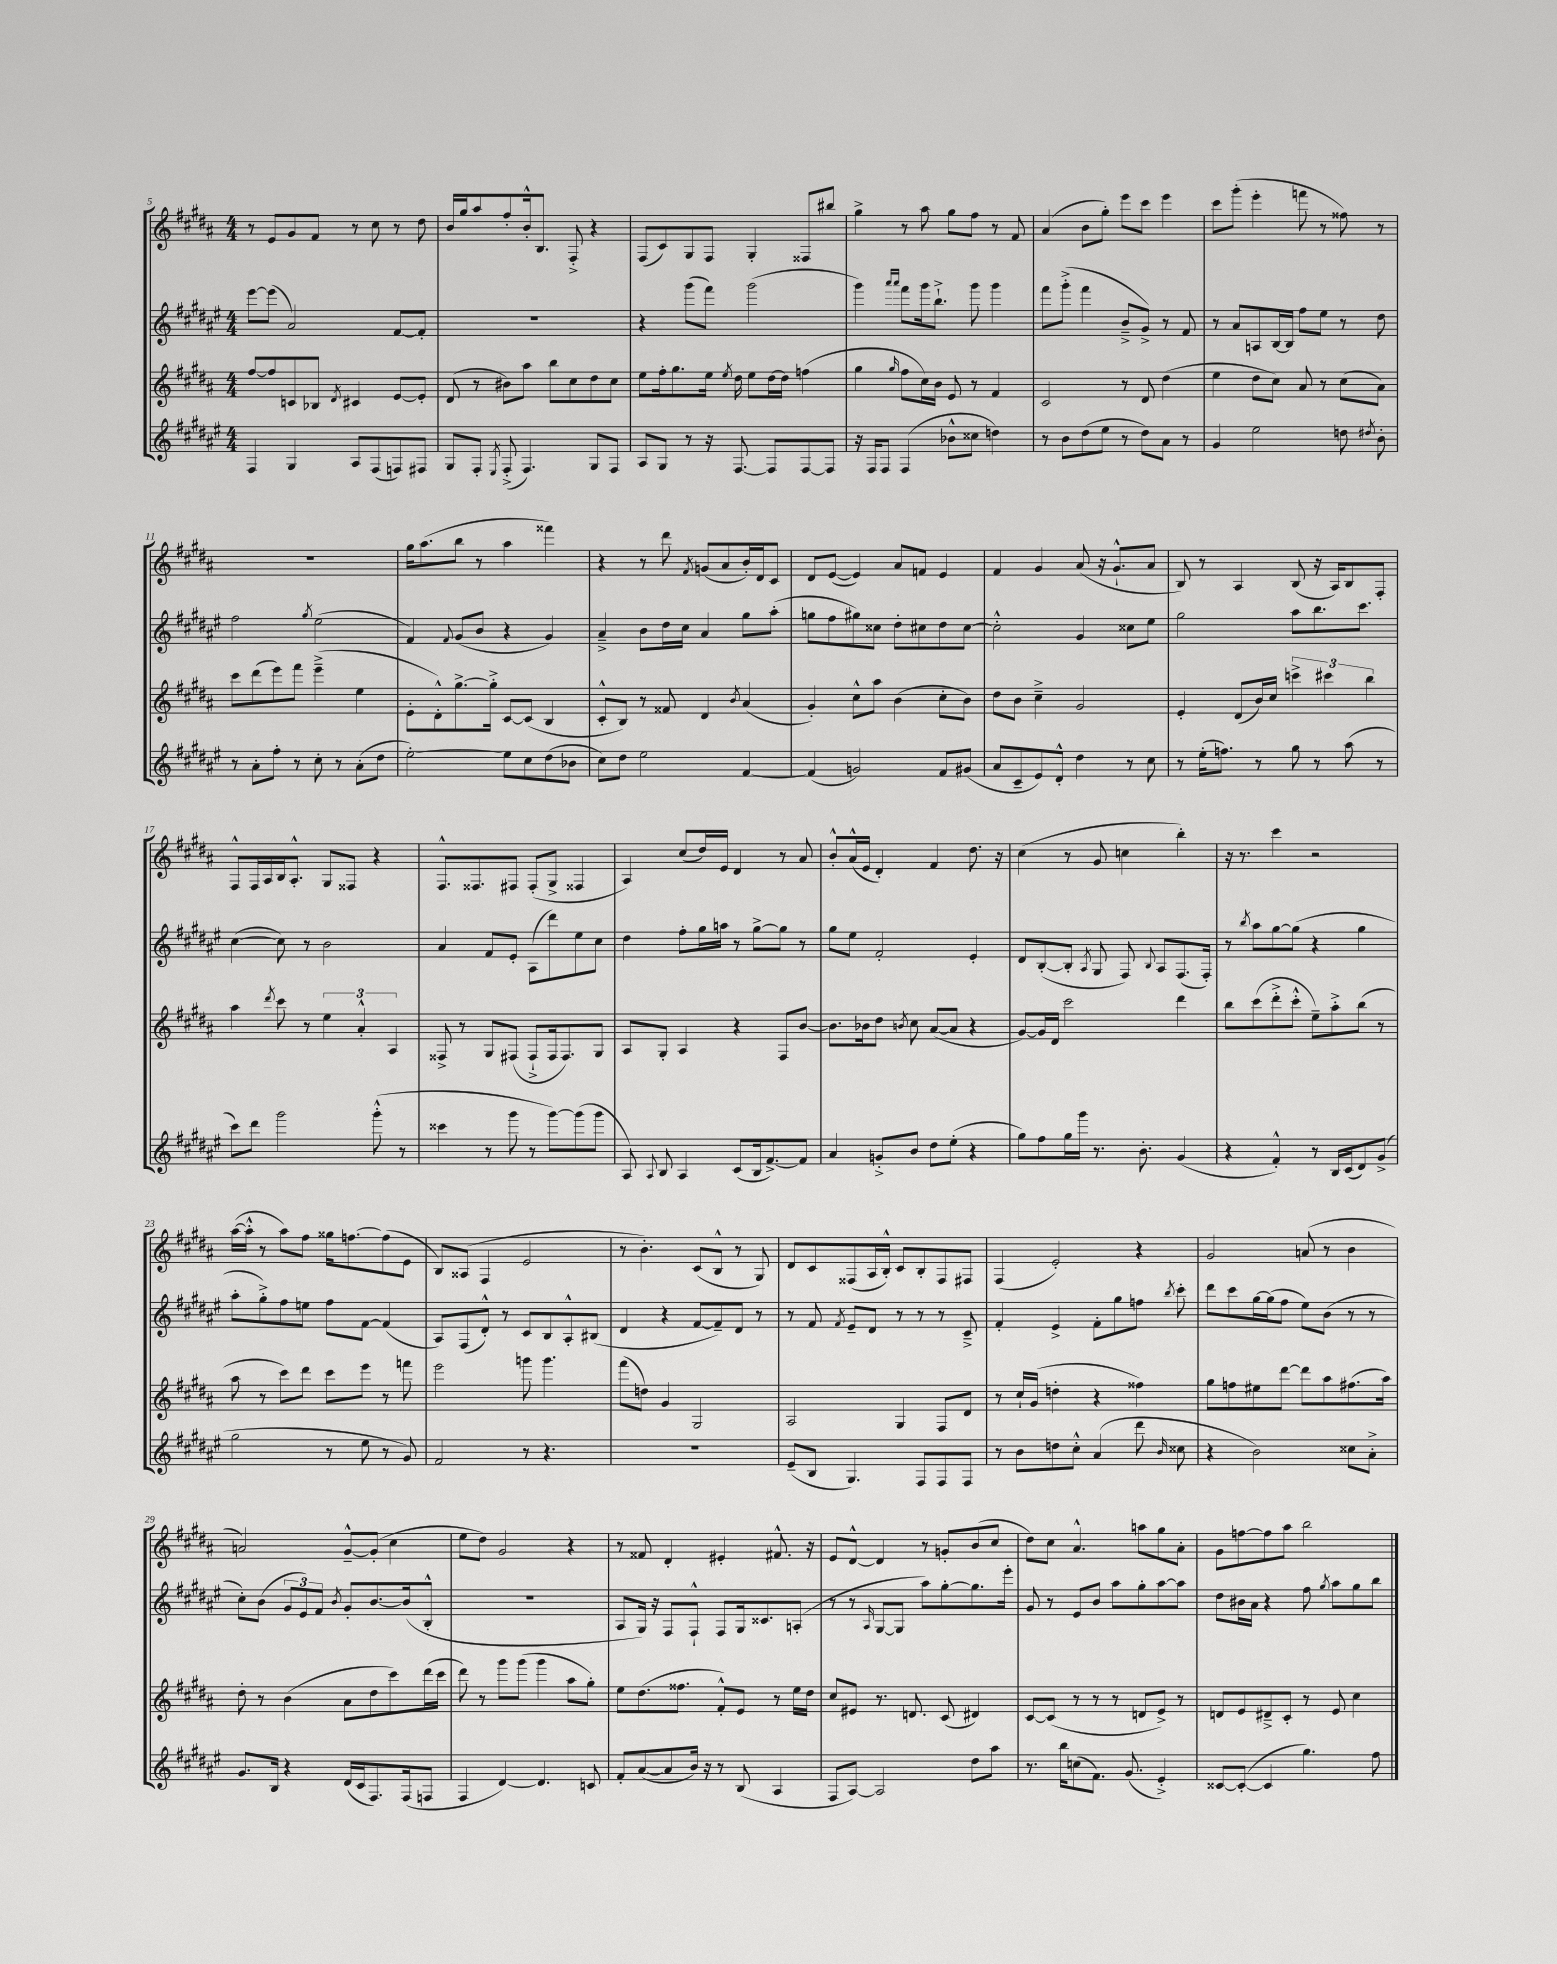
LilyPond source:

<<
\new StaffGroup <<
\new Staff = "s0" {
    \clef treble \key b \major \numericTimeSignature \time 4/4
    \autoBeamOff r8 e'8[ gis'8 fis'8] r8 cis''8 r8 dis''8 |
    b'16[ gis''16 ais''8 fis''8-. b'16-.-^ b8.] fis8-.-> r4 |
    fis8[( cis'8) gis8 fis8] gis4-. fisis8[ bis''8] |
    gis''4-> r8 ais''8 gis''8[ fis''8] r8 fis'8 |
    ais'4( b'8[ gis''8]-.) e'''8[ cis'''8] e'''4 |
    cis'''8[ gis'''8]-.( e'''4-. f'''8 r8 fisis''8) r8 |
    R1 |
    gis''16[ ais''8.( b''8] r8 ais''4 fisis'''4) |
    r4 r8 dis'''8 \acciaccatura { fis'8 } g'8[( ais'8 b'16-.) dis'16 cis'8] |
    dis'8[ e'8]~( e'4) ais'8[ f'8] e'4 |
    fis'4 gis'4 ais'8( r16 gis'8.[-!-^ ais'8] |
    b8) r8 ais4 b8( r16 ais16[) b8 fis8]-. |
    fis8[-^ fis16 ais16 b16 ais8.]-.-^ gis8[ fisis8] r4 |
    fis8.[-^ fisis8. fis8] fis8[-.( gis8]-> fisis4 |
    ais4) cis''8[( dis''16) e'16] dis'4 r8 ais'8 |
    b'8[-.-^ ais'16-^( e'16] dis'4-.) fis'4 dis''8. r16 |
    cis''4( r8 gis'8 c''4 b''4-.) |
    r16 r8. cis'''4 r2 |
    ais''16[~( ais''16]-.-^ r8 ais''8[) fis''8] gisis''16[ f''8.~ f''8( e'8] |
    b8[) aisis8]( fis4 e'2 |
    r8 b'4.-.) cis'8[( b8]-^ r8 gis8) |
    dis'8[ cis'8 fisis8( ais16 b16]-.-^) cis'8[ b8-. fisis8 fis8] |
    fis4( e'2-.) r4 |
    gis'2 a'8( r8 b'4 |
    a'2) gis'8[~---^ gis'8]-.( cis''4 |
    e''8[ dis''8]) gis'2 r4 |
    r8 fisis'8 dis'4-. eis'4-. fis'8.-^ r16 |
    e'8[ dis'8]~-^ dis'4 r8 g'8[-. b'8( cis''8] |
    dis''8[) cis''8] ais'4.-^ a''8[ gis''8 ais'8]-. |
    gis'8[ f''8~ f''8 ais''8] b''2 \bar "|." |
}
\new Staff = "s1" {
    \clef treble \key fis \major \numericTimeSignature \time 4/4
    \autoBeamOff eis'''8[~ eis'''8]( ais'2) fis'8[~ fis'8]-. |
    R1 |
    r4 gis'''8[( fis'''8]) gis'''2( |
    gis'''4) \grace { ais'''16[ ais'''16] } fis'''8[ gis'''16 b''8.]-!-> gis'''8 gis'''4 |
    fis'''8[ gis'''8]-.->( fis'''4 b'8[---> gis'8]->) r8 fis'8 |
    r8 ais'8[ a8 b16~ b16] fis''8[ eis''8] r8 dis''8 |
    fis''2 \acciaccatura { gis''8 } eis''2( |
    fis'4) \appoggiatura { fis'8 } gis'8[( b'8] r4 gis'4) |
    ais'4---> b'8[ dis''16 cis''16] ais'4 gis''8[ ais''8]-.( |
    g''8[ fis''8 gis''8) cisis''8] dis''8[-. cis''8 dis''8 cis''8]~ |
    cis''2-.-^ gis'4 cisis''8[ eis''8] |
    gis''2 ais''8[ b''8. cis'''8.] |
    cis''4~( cis''8) r8 b'2 |
    ais'4 fis'8[ eis'8]-. ais8[( dis'''8) eis''8 cis''8] |
    dis''4 fis''8[-. gis''16 a''16] r8 gis''8[~-> gis''8] r8 |
    gis''8[ eis''8] fis'2-. eis'4-. |
    dis'8[ b8~-.( b8]-. \acciaccatura { ais8 } gis8 fis8) \appoggiatura { b8 } ais8[ fis8.( fis16]-.) |
    r8 \acciaccatura { b''8 } ais''8[ gis''8~ gis''8]( r4 gis''4 |
    ais''8[-. gis''8-.->) fis''8 e''8] fis''8[ fis'8]~ fis'4( |
    ais8[) fis8( dis'8]-.-^) r8 cis'8[ b8 ais8-.-^ bis8]( |
    dis'4 r4 fis'8[~ fis'8--) dis'8] r8 |
    r8 fis'8 \acciaccatura { fis'8 } eis'8[-- dis'8] r8 r8 r8 cis'8---> |
    fis'4-. eis'4-> fis'8[-. gis''8 f''8] \acciaccatura { b''8 } cis'''8-. |
    dis'''8[ cis'''8 gis''16~ gis''16( fis''8] eis''8[) b'8]( r8 r8 |
    cis''8[-.) b'8]( \tuplet 3/2 { gis'8[ eis'8) fis'8] } \acciaccatura { b'8 } gis'8[-. b'8.~ b'16( b8]-.-^ |
    R1 |
    ais8[ gis16]) r16 fis8[ fis8]-!-^ fis8[ gis16 cisis'8. a8]-.( |
    r8 r8 \grace { ais16 } gis8[~ gis8] ais''8[) gis''8~-. gis''8. eis'''16]-. |
    gis'8 r8 eis'8[ b'8] ais''8[ gis''8-. ais''8~ ais''8] |
    dis''8[ bis'16 ais'16] r4 fis''8 \acciaccatura { gis''8 } ais''8[ gis''8 b''8] \bar "|." |
}
\new Staff = "s2" {
    \clef treble \key b \major \numericTimeSignature \time 4/4
    \autoBeamOff fis''8[~ fis''8 c'8 bes8] \acciaccatura { dis'8 } cis'4 e'8[~ e'8]-. |
    dis'8( r8 bis'8[) ais''8] b''8[ cis''8 dis''8 cis''8] |
    e''8[ fis''16-. gis''8. e''16] \acciaccatura { e''8 } dis''16 e''8[ dis''16~ dis''16] f''4( |
    gis''4 \grace { gis''16 } fis''8[ cis''16) b'16] e'8 r8 fis'4 |
    cis'2 r8 dis'8 dis''4( |
    e''4 dis''8[ cis''8]) ais'8 r8 cis''8[( ais'8]) |
    cis'''8[ dis'''8( e'''8) fis'''8] e'''4--->( e''4 |
    e'8[-. dis'8-.-^) gis''8.~-> gis''16]-.-> cis'8[~ cis'8]( b4 |
    cis'8[-.-^ b8]) r8 fisis'8 dis'4 \acciaccatura { b'8 } ais'4( |
    gis'4-.) cis''8[-^ ais''8] b'4( cis''8[-. b'8]) |
    dis''8[ b'8] cis''4---> gis'2 |
    e'4-. dis'8[( b'16) cis''16] \tuplet 3/2 { c'''4-> cis'''4 b''4 } |
    ais''4 \acciaccatura { dis'''8 } cis'''8 r8 \tuplet 3/2 { e''4 ais'4-.-^ ais4 } |
    fisis8-> r8 gis8[ fis8]( fis8[-!-> fis16 fis8.) gis8] |
    ais8[ gis8]-. ais4 r4 fis8[ b'8]~ |
    b'8.[ bes'16 dis''8] \acciaccatura { b'8 } cis''8 ais'8[~( ais'8] r4 |
    gis'8[~) gis'16 dis'16] cis'''2 dis'''4 |
    b''8[ cis'''8( dis'''8-.-> cis'''8]-.-^ e''8[--) ais''8-.-> b''8]( r8 |
    ais''8 r8 cis'''8[) dis'''8] cis'''8[ e'''8] r8 f'''8 |
    e'''2 g'''8 g'''4. |
    fis'''8[( d''8]) gis'4 gis2 |
    ais2 gis4 fis8[ dis'8] |
    r8 cis''16[-! gis'16]( d''4-. r4 fisis''4) |
    gis''8[ f''8 eis''8 dis'''8]~ dis'''8[ ais''8 fis''8.( ais''16]) |
    dis''8-. r8 b'4( ais'8[ dis''8 cis'''8) dis'''16( cis'''16] |
    dis'''8) r8 gis'''8[ gis'''8]( gis'''4 ais''8[ gis''8]-.) |
    e''8[ dis''8.( fisis''8.] fis'8[-.-^) e'8] r8 e''16[ dis''16] |
    cis''8[ eis'8] r8. d'8. cis'8( dis'4) |
    cis'8[~ cis'8]( r8 r8 r8 d'8[ e'8]->) r8 |
    d'8[ e'8 dis'8---> cis'8]-. r8 e'8 cis''4 \bar "|." |
}
\new Staff = "s3" {
    \clef treble \key fis \major \numericTimeSignature \time 4/4
    \autoBeamOff fis4 gis4 ais8[ fis8( f8) fis8] |
    gis8[ fis8]-. \acciaccatura { eis8 } fis8-.->( fis4.) gis8[ fis8] |
    ais8[ gis8] r8 r16 fis8.~ fis8[ fis8~ fis8] |
    r16 fis16[ fis8] fis4( bes'8[-^ cisis''8] d''4) |
    r8 b'8[ dis''8( eis''8] r8 dis''8[) ais'8] r8 |
    gis'4 eis''2 d''8 \acciaccatura { dis''8 } b'8-. |
    r8 ais'8[-. fis''8]-. r8 cis''8-. r8 ais'8[-.( dis''8] |
    eis''2~-.) eis''8[ cis''8 dis''8( bes'8] |
    cis''8[) dis''8] eis''2 fis'4~ |
    fis'4( g'2) fis'8[ gis'8]( |
    ais'8[ cis'8-- eis'8) dis'8]-.-^ dis''4 r8 cis''8 |
    r8 eis''16[-.( f''8.]) r8 gis''8 r8 ais''8( r8 |
    cis'''8[) dis'''8] gis'''2 gis'''8-.-^( r8 |
    cisis'''4 r8 gis'''8 r8 gis'''8[~) gis'''8( gis'''8] |
    ais8) \appoggiatura { ais8 } b8 ais4 cis'8[( b16 fis'8.~->) fis'8] |
    ais'4 g'8[-.-> b'8] dis''8[ eis''8]-.( r4 |
    gis''8[) fis''8 gis''16 gis'''16] r8. b'8.-. gis'4( |
    r4 fis'4-.-^) r8 b16[ cis'16( dis'8) gis'8]->( |
    gis''2 r8 eis''8 r8 gis'8) |
    fis'2 r8 r4. |
    R1 |
    eis'8[--( b8] gis4.) fis8[ fis8 fis8] |
    r8 b'8[ d''8 cis''8]-.-^ ais'4( dis'''8 \grace { b'16 } cisis''8 |
    r4 b'2) cisis''8[ ais'8]-.-> |
    gis'8.[ b16] r4 dis'16[( cis'16 fis8.) fis16( f8] |
    fis4 dis'4~) dis'4. c'8 |
    fis'8[-. ais'8~( ais'8 b'16]) r16 r8 b8( ais4 |
    fis8[ ais8]~) ais2 dis''8[ ais''8] |
    r8. b''16[ c''8( fis'8.]) gis'8.( eis'4-.->) |
    cisis'8[~ cisis'8]~-.( cisis'4 gis''4.) fis''8 \bar "|." |
}
>>
>>
\layout { \context { \Score currentBarNumber = #5 } }
